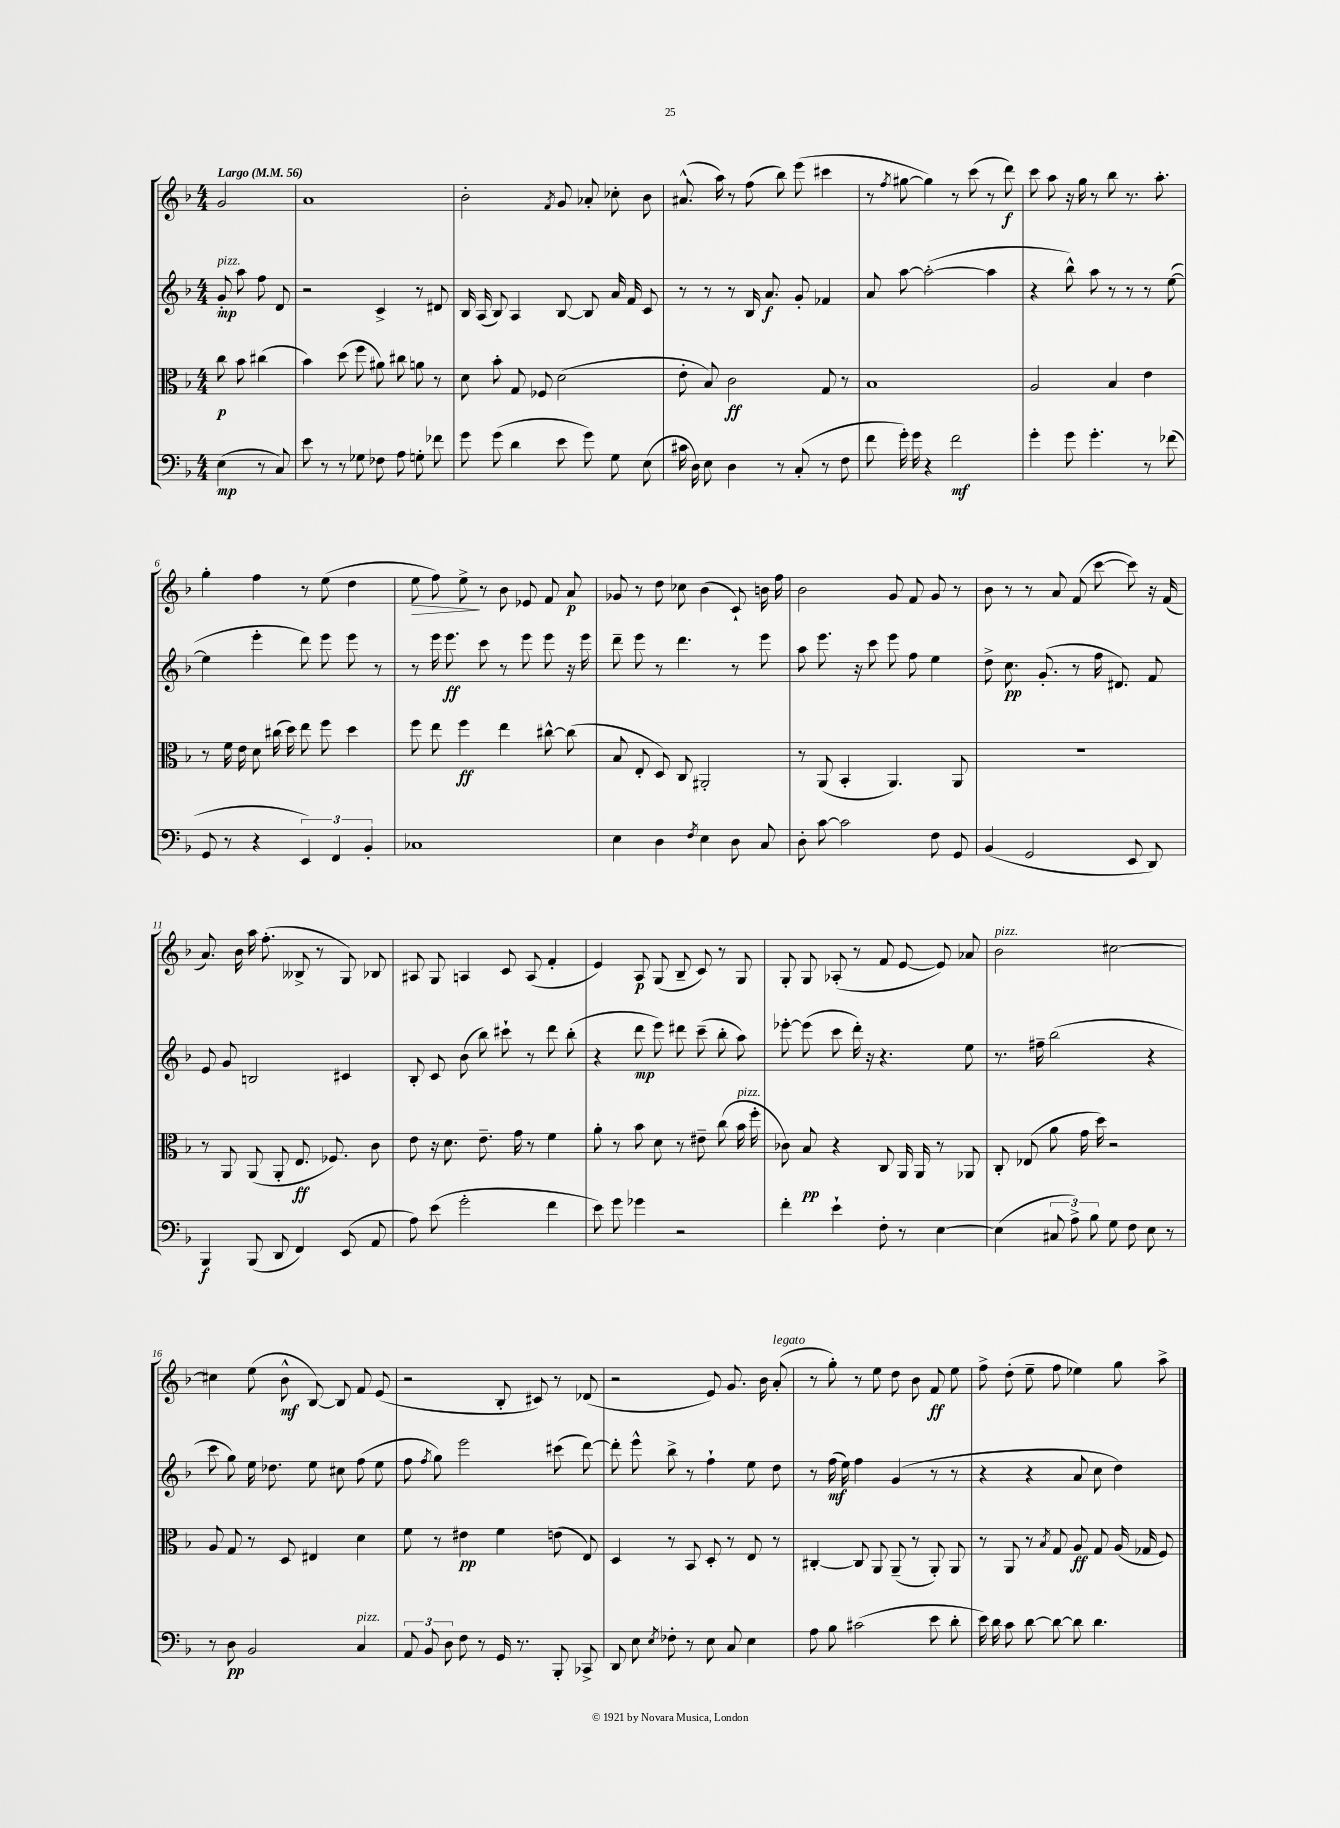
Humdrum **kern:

**kern	**kern	**kern	**kern
*staff4	*staff3	*staff2	*staff1
*clefF4	*clefC3	*clefG2	*clefG2
*k[b-]	*k[b-]	*k[b-]	*k[b-]
*M4/4	*M4/4	*M4/4	*M4/4
*MM56	*MM56	*MM56	*MM56
(4E	8cc	8g'	2g
.	8b-	8aa	.
8r	(4cc#	8ff	.
8C)	.	8d	.
=	=	=	=
8e	4b-)	2r	1a
8r	.	.	.
8r	(8dd	.	.
8G-	8ff	.	.
8F-	8a#)	4c^	.
8A	8cc#	.	.
8G'	8a	8r	.
8f-	8r	8d#	.
=	=	=	=
8g	8d	16B-	2b-'
.	.	(16A	.
(8g	8b-'	8B-)	.
4d	8G	4A	.
.	8F-	.	.
.	.	.	8qf
8e	(2d	[8B-	8g
8g)	.	8B-]	8a-'
8G	.	16a	8cc-'
.	.	16f	.
(8E	.	8c	8b-
=	=	=	=
16c#	8e'	8r	(8.a#^^
16D)	.	.	.
8E	8B-)	8r	.
.	.	.	16aa)
4D	2c	8r	8r
.	.	16B-	(8ff
.	.	8.a	.
8r	.	.	8bb-)
(8C'	.	8g'	(8eee
8r	8G	4f-	4ccc#
8F	8r	.	.
=	=	=	=
8f	1B-	8a	8r
.	.	.	8qff
16g')	.	[8aa	[8gg#
16g	.	.	.
4r	.	(2aa'_	4gg#])
2f	.	.	8r
.	.	.	(8ccc
.	.	4aa]	8r
.	.	.	8ddd)
=	=	=	=
4g'	2A	4r	8ccc
.	.	.	8aa
8g	.	8bb-^^)	16r
.	.	.	16gg
4.g'	.	8aa	8r
.	4B-	8r	8bb-
.	.	8r	8.r
8r	4e	8r	.
.	.	.	8.aa'
(8f-	.	([8ee	.
=	=	=	=
8GG	8r	4ee]	4gg'
8r	16f	.	.
.	16e	.	.
4r	8d	4eee'	4ff
.	(16cc#	.	.
.	16dd)	.	.
6EE)	8ee	8ddd)	8r
.	8ff	8eee	(8ee
6FF	.	.	.
.	4dd	8eee	4dd
6BB-'	.	.	.
.	.	8r	.
=	=	=	=
1C-	8ff	8r	8ee
.	8ee	16eee	8ff)
.	.	8.eee	.
.	4ff	.	8ee^
.	.	8ccc	8r
.	4ee	8r	8b-
.	.	8eee	8e-
.	[8cc#^^	8eee	8f
.	(8cc#]	16r	8a
.	.	16eee	.
=	=	=	=
4E	8B-	8ddd~	8g-
.	8E'	8eee	8r
4D	8D)	8r	8dd
.	8C	4.ddd	8cc-
8qF	.	.	.
4E	2AA#'	.	(4b-
8D	.	8r	8c`)
8C	.	8eee	16b
.	.	.	16ff
=	=	=	=
8D'	8r	8aa	2b-
[8c	(8AA	8.eee	.
2c]	4BB-'	.	.
.	.	16r	.
.	.	8ccc	.
.	4.AA)	8eee	8g
.	.	8ff	8f
8F	.	4ee	8g
8GG	8AA	.	8r
=	=	=	=
(4BB-	1r	8dd^	8b-
.	.	8.cc	8r
2GG	.	.	8r
.	.	(8.g'	.
.	.	.	8a
.	.	8r	(8f
.	.	16ff	[8ccc
.	.	8.d#)	.
8EE	.	.	8ccc])
8DD)	.	8f	16r
.	.	.	(16f
=	=	=	=
4BBB-	8r	8e	8.a)
.	8AA	8g	.
.	.	.	16b-
(8BBB-	(8AA	2B	16aa
.	.	.	(8.ff'
8DD	8AA'	.	.
4FF)	8.E	.	8B--^
.	.	.	8r
.	8.F-)	.	.
(8EE	.	4c#	8G)
8AA	8c	.	8B-
=	=	=	=
8A)	8e	8B-'	8A#
(8e	16r	8c	8G
.	8.d	.	.
2g'	.	(8b-	4A
.	8.e~	8bb-)	.
.	.	8ccc#`	8c
.	16g	.	.
.	8r	8r	(8A
4f	4f	8ddd	4f'
.	.	(8bb-'	.
=	=	=	=
8e)	8a'	4r	4e)
8g	8r	.	.
4g-	8b-	8ddd	8A
.	8d	8eee)	(8G
2r	8r	8ddd#	8B-~
.	8e#~	(8ccc~	8c)
.	(8cc	8bb-'	8r
.	16b-	8aa)	8G
.	16ff'	.	.
=	=	=	=
4f'	8c-)	[8eee-'	8G'
.	8B-	(8eee-]	8G
4e`	4r	8ccc	(8A-'
.	.	16ddd')	8r
.	.	16r	.
8F'	8C	4.r	8f
8r	16AA	.	[8e
.	16AA	.	.
[4E	8r	.	8e])
.	8AA-	8ee	8a-
=	=	=	=
(4E]	8C'	8.r	2b-
.	(8E-	.	.
.	.	16ff#~	.
12C#	8a	(2bb-	.
12A^)	.	.	.
.	16g	.	.
12B-	.	.	.
.	16dd)	.	.
8G	2r	.	[2cc#
8F	.	.	.
8E	.	4r	.
8r	.	.	.
=	=	=	=
8r	8A	8ccc	4cc#]
8D	8G	8gg)	.
2BB-	8r	16ee	(8ee
.	.	8.dd-	.
.	8D	.	8b-^^
.	4E#	8ee	[8B-)
.	.	8cc#	8B-]
4C	4d	(8ff	8f
.	.	8ee	(8e
=	=	=	=
12AA	8f	8ff	2r
12BB-	.	.	.
.	.	8qff	.
.	8r	8gg)	.
12D	.	.	.
8F	4e#	2eee	.
8r	.	.	.
16GG	4f	.	8B-'
8.r	.	.	.
.	.	.	8c#)
8BBB-'	(8e	(8ccc#	8r
8CC-^	8E)	[8ddd)	(8d-
=	=	=	=
8DD	4D	8ddd']	2r
8E	.	8eee^^	.
8qE	.	.	.
8F-'	8r	8bb-^	.
8r	8BB-	8r	.
8E	8D'	4ff`	8e)
8C	8r	.	8.g
4E	8E	8ee	.
.	.	.	16b-
.	8r	8dd	(8a'
=	=	=	=
8A	[4C#'	8r	8r
8B-	.	(16ff	8gg')
.	.	16ee)	.
(2c#	8C#]	4ff	8r
.	8AA	.	8ee
.	(8AA~	(4g	8dd
.	8r	.	8b-
8e	8AA')	8r	8f
8d'	8AA	8r	8ee
=	=	=	=
16e)	8r	4r	8ff^
16d	.	.	.
8c	8AA	.	(8dd'
[8d	8r	4r	8ee~
.	8qB-	.	.
8d_	8G	.	8ff
8d]	8A	8a	4ee-)
4.d	8G	8cc	.
.	(16A	4dd)	8gg
.	16G-	.	.
.	8F)	.	8aa^
==	==	==	==
*-	*-	*-	*-
